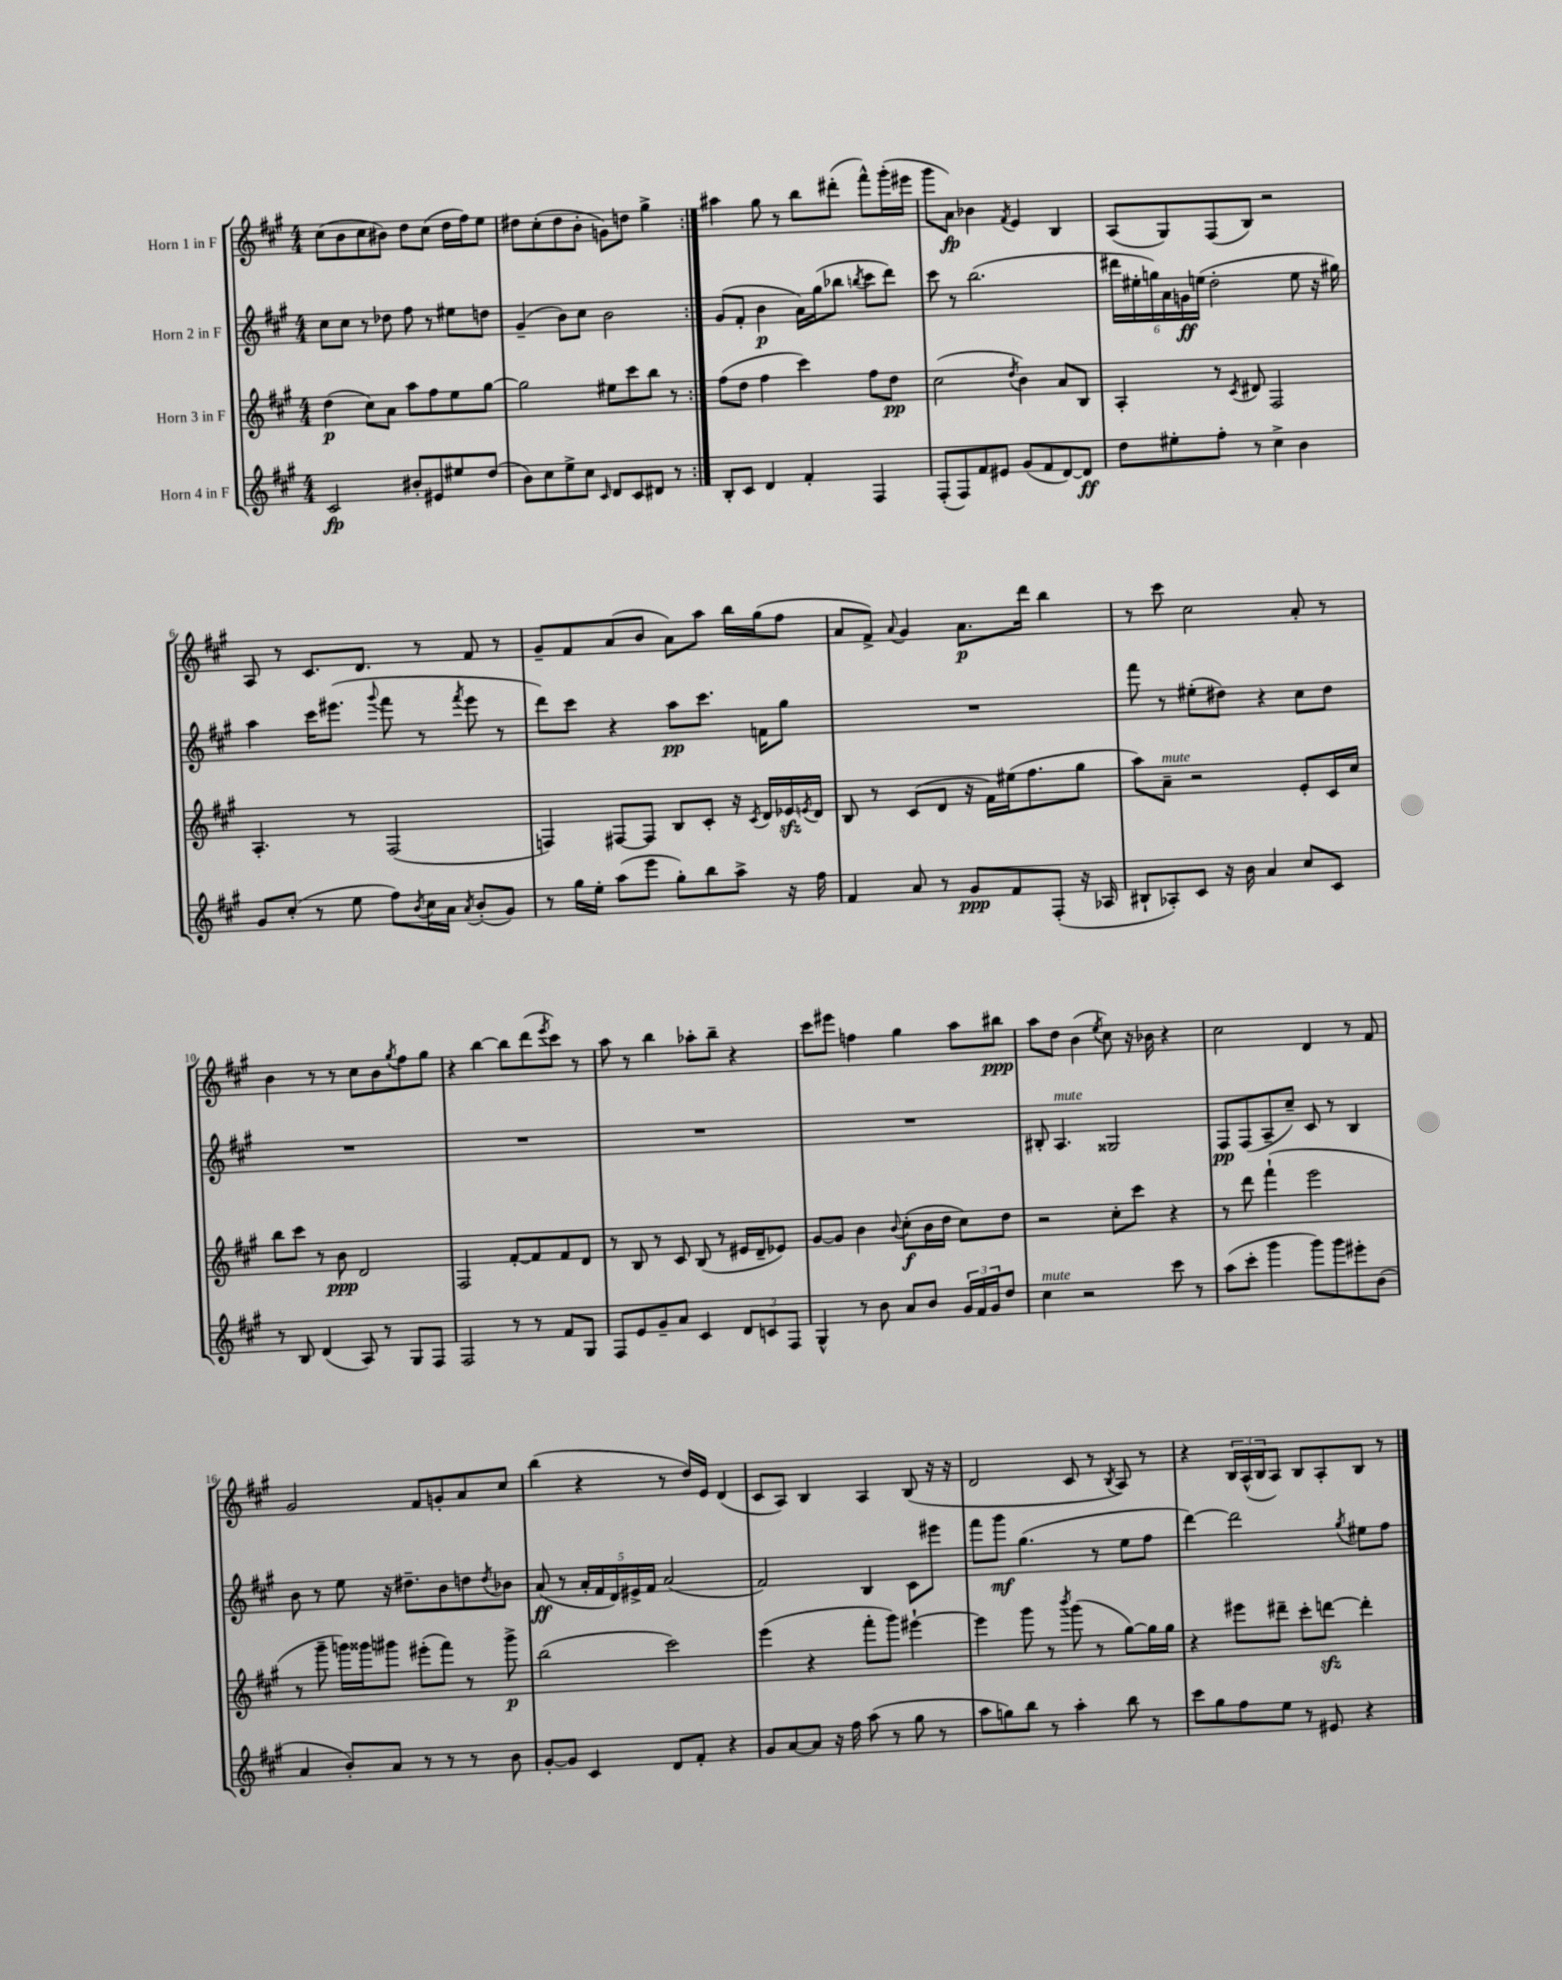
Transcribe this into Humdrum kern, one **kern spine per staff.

**kern	**kern	**kern	**kern
*staff4	*staff3	*staff2	*staff1
*clefG2	*clefG2	*clefG2	*clefG2
*k[f#c#g#]	*k[f#c#g#]	*k[f#c#g#]	*k[f#c#g#]
*M4/4	*M4/4	*M4/4	*M4/4
2c#	(4dd	8cc#	(8cc#
.	.	8cc#	8b
.	8cc#)	8r	8cc#
.	8a	8dd-	8b#)
8b#'	8aa	8ff#	8dd
8e#	8ff#	8r	(8cc#
8ee#	8ee	8ee#	16dd
.	.	.	16ff#)
(8dd	[8gg#	8dd	8ee
=	=	=	=
8b)	2gg#]	(4g#~	8dd#
8cc#	.	.	(8cc#'
8ee^	.	8b)	8dd#
8cc#	.	8cc#	8b'
16qqc#	.	.	.
8d	8ee#	2b	8g)
8c#	8ccc#	.	8dd
8d#	8bb	.	4gg#^
8r	8r	.	.
=:|!	=:|!	=:|!	=:|!
8B'	(8ff#	(8g#	4aa#
8c#	8dd	8f#'	.
4d	4ff#	4b	8gg#
.	.	.	8r
4f#'	4ccc#)	16a)	8bb
.	.	(16gg#	.
.	.	8bb-	(8ddd#'
.	.	8qbb	.
4F#	8ff#	8ccc#	8fff#^^)
.	8dd	8ddd)	(16ggg#'
.	.	.	16eee#
=	=	=	=
(8F#'	(2cc#	8ccc#	8ggg#
8F#)	.	8r	8a)
8f#	.	(2.bb	4b-
8e#	.	.	.
.	8qdd	.	8qf#
(8g#	4b)	.	4e
8f#	.	.	.
[8d)	8a	.	4B
8d]	8B	.	.
=	=	=	=
8dd	4A'	24ddd#	(8A
.	.	24ee#'	.
.	.	24gg)	.
8ee#'	.	24a	8G#)
.	.	24g	.
.	.	(24ee	.
8ff#'	8r	2dd'	(8F#
.	8qc#	.	.
8r	8d#	.	8B)
4cc#^	2F#	.	2r
4b	.	8ee	.
.	.	16r	.
.	.	16gg#)	.
=	=	=	=
8g#	4.A'	4aa	8A
(8cc#'	.	.	8r
8r	.	16ccc#	8.c#
.	.	(8.eee#	.
8ee	8r	.	.
.	.	.	8.d
.	.	8qqggg#	.
8ff#)	(2F#	8fff#	.
8qb	.	.	.
16cc#	.	8r	8r
16a	.	.	.
8qa	.	8qfff#	.
(8b'	.	8eee#	8f#
8g#)	.	8r	8r
=	=	=	=
8r	4F)	8ddd)	8g#~
16gg#	.	8ccc#	8f#
16ee'	.	.	.
(8aa	[8F#	4r	(8a
8eee	8F#]	.	8b
8gg#')	8B	8aa	8a)
8bb	8c#'	8.ccc#	8aa
8aa^	16r	.	16bb
.	8qc#	.	.
.	16d	16f	(16gg#
16r	16e-	8gg#	8ff#
.	8qe	.	.
16ff#	16d	.	.
=	=	=	=
4f#	8B	1r	8a
.	8r	.	8f#^)
.	.	.	8qqa
8a	(8c#	.	4g#
8r	8d	.	.
8g#	16r	.	8.a
.	16f#)	.	.
8f#	(16ee#	.	.
.	8.ff#	.	16ddd
(8F#'	.	.	4bb
16r	8gg#	.	.
16A-	.	.	.
=	=	=	=
8B#`	8aa)	8fff#	8r
8A-')	8a~	8r	8ccc#
8c#	2r	(8ee#'	2cc#
16r	.	8dd#)	.
16b	.	.	.
4a	.	4r	.
8cc#	8e'	8cc#	8a'
8c#	16c#	8dd#	8r
.	16cc#	.	.
=	=	=	=
8r	8bb	1r	4b
8B	8ccc#	.	.
(4d	8r	.	8r
.	8b	.	8r
8A)	2d	.	8cc#
8r	.	.	8b
.	.	.	8qgg#
8G#	.	.	8ff#
8F#	.	.	8gg#
=	=	=	=
2F#	2F#	1r	4r
.	.	.	[4bb
8r	[8f#'	.	8bb]
8r	8f#]	.	(8ddd
.	.	.	8qeee
8f#	8f#	.	8ccc#)
8G#	8d	.	8r
=	=	=	=
8F#	8r	1r	8aa
8e	8B	.	8r
8g#~	8r	.	4bb
8a	8c#	.	.
4c#	(8B	.	8aa-'
.	8r	.	8bb~
12d	16e#	.	4r
.	16d~	.	.
12c	.	.	.
.	8e-)	.	.
12F#	.	.	.
=	=	=	=
4G#^^	[8g#	1r	8ccc#
.	8g#]	.	8eee#
8r	4b	.	4ff
8b	.	.	.
.	8qqb	.	.
8a	(8cc#'	.	4gg#
8b	16b	.	.
.	16dd	.	.
24g#	8cc#)	.	8aa
24f#	.	.	.
24g#	.	.	.
8dd	8dd	.	8bb#
=	=	=	=
4cc#	2r	8B#'	8aa
.	.	4.A	8dd
2r	.	.	(4b
.	.	.	8qee
.	8cc#'	2G##	8cc#)
.	8ccc#	.	16r
.	.	.	16b-
8ccc#	4r	.	4r
8r	.	.	.
=	=	=	=
(8aa	8r	8F#	2cc#
8ccc#'	8ddd	(8F#	.
4ggg#	(4fff#`	8A~	.
.	.	8cc#~)	.
8ggg#)	2eee	8c#	4d
8ggg#	.	8r	.
8eee#'	.	4B	8r
(8b	.	.	8f#
=	=	=	=
4a	8r	8b	2g#
.	8ggg#~	8r	.
8b')	16ggg)	8ee	.
.	16ggg##	.	.
8a	8ggg#	16r	.
.	.	8.dd#~	.
8r	(8eee#'	.	8f#
8r	8fff#)	8b	8g'
8r	8r	8dd	8a
.	.	8qdd	.
8b	8ggg#^	8b-	8cc#
=	=	=	=
[8g#'	(2bb	(8a	(4bb
8g#]	.	8r	.
4c#	.	20a'	4r
.	.	20f#	.
.	.	20d)	.
.	.	20e#^	.
.	.	20f#	.
8d	2ccc#)	(2a	8r
8f#'	.	.	16dd)
.	.	.	16e
4r	.	.	(4d
=	=	=	=
8g#	(4eee	2f#)	8c#
[8a	.	.	8A)
8a]	4r	.	4B
16r	.	.	.
16ff#	.	.	.
(8aa	8fff#'	4B	4A
8r	8ggg#)	.	.
8gg#	[4eee#`	8c#	(8B
8r	.	8eee#	16r
.	.	.	16r
=	=	=	=
8aa	4eee#]	8fff#	2d
8gg)	.	8ggg#	.
8bb	8ggg#	(4.gg#	.
8r	8r	.	.
.	8qbbb	.	.
4aa'	(8ggg#	.	8c#
.	8r	8r	8r
.	.	.	8qB
8bb	[8gg#)	8ee	8A)
8r	16gg#]	8ff#	8r
.	16gg#	.	.
=	=	=	=
8ccc#	4r	[4ddd)	4r
8gg#	.	.	.
8ff#	8eee#	2ddd]	24B
.	.	.	(24A^^
.	.	.	24B
8ee	8ddd#~	.	8A)
8r	8ccc#'	.	8B
8e#	[8ddd	.	8A'
.	.	8qgg#	.
4r	4ddd']	8ee#	8B
.	.	8ff#	8r
==	==	==	==
*-	*-	*-	*-
